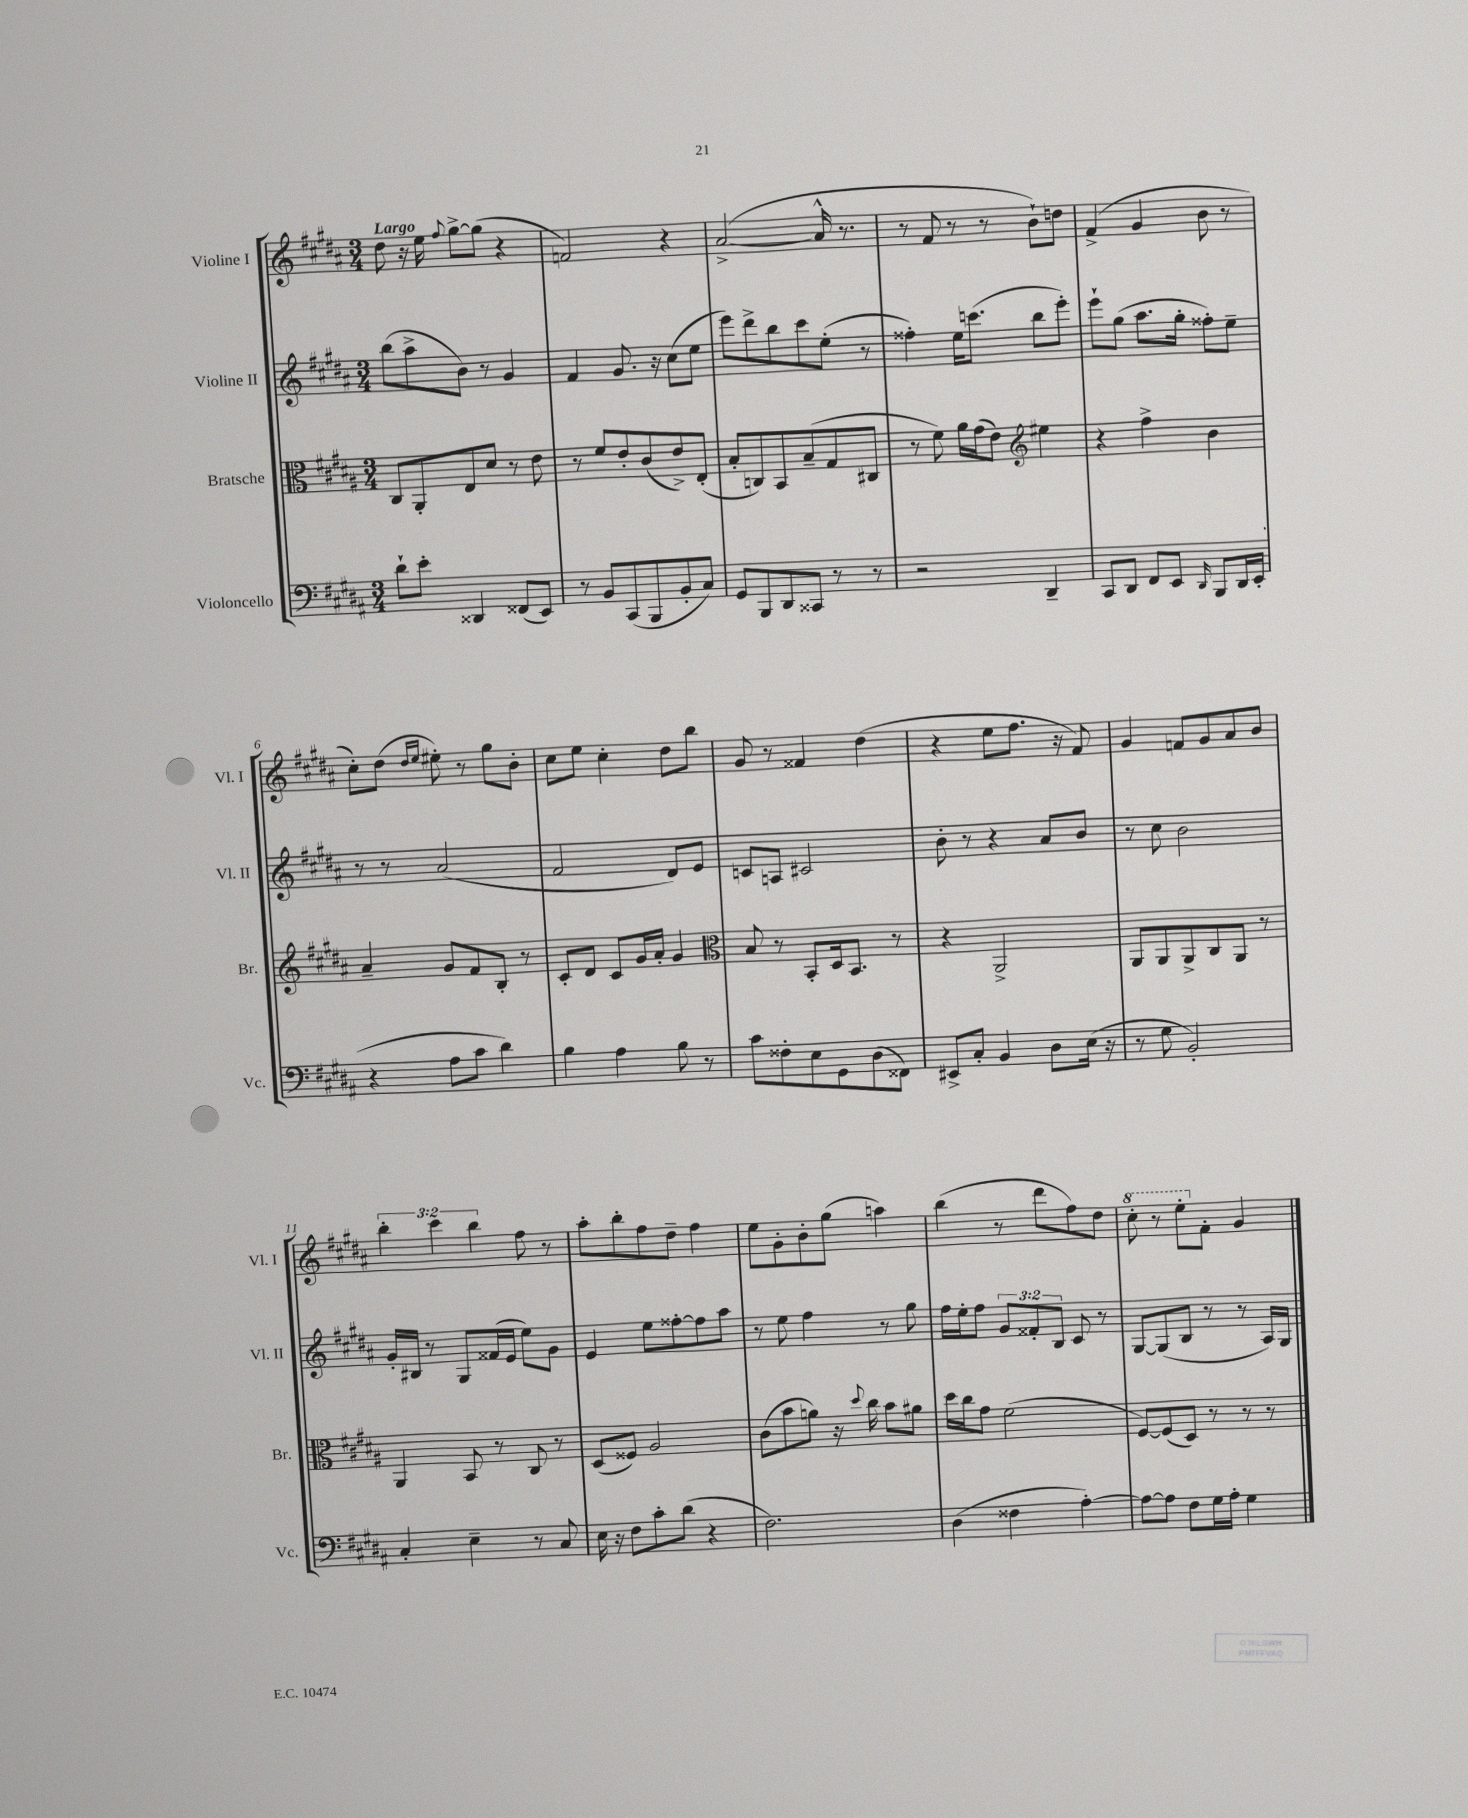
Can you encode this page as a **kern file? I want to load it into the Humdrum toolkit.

**kern	**kern	**kern	**kern
*staff4	*staff3	*staff2	*staff1
*clefF4	*clefC3	*clefG2	*clefG2
*k[f#c#g#d#a#]	*k[f#c#g#d#a#]	*k[f#c#g#d#a#]	*k[f#c#g#d#a#]
*M3/4	*M3/4	*M3/4	*M3/4
8d#`	8C#	(8bb	8dd#
8e'	8AA#'	8aa#^	16r
.	.	.	16ee
.	.	.	8qqff#
4DD##	8E	8b)	[8gg#^
.	8d#	8r	(8gg#]
(8FF##	8r	4g#	4r
8EE)	8e	.	.
=	=	=	=
8r	8r	4f#	2f)
8BB	8f#	.	.
(8CC#	8e'	8.g#	.
8BBB	(8c#	.	.
.	.	16r	.
8BB'	8e^)	(8cc#	4r
8C#)	(8E'	8ee	.
=	=	=	=
8GG#	8B'	8eee)	([2a#^
8BBB	8C)	8ddd#^	.
8DD#	8BB	8bb	.
8CC##	(8B~	8ccc#	.
8r	8G#	(8ee'	16a#^^]
.	.	.	8.r
8r	8C#	8r	.
=	=	=	=
2r	8r	4ff##')	8r
.	8f#)	.	8f#
.	16a#	16ee	8r
.	(16g#	(8.ccc	.
.	8e)	.	8r
*	*clefG2	*	*
4DD#~	4ee#	8bb	8b`)
.	.	8eee')	8dd
=	=	=	=
8CC#	4r	8eee`	(4f#^
8DD#	.	(8gg#	.
8FF#	4ff#^	8.aa#	4g#
8EE	.	.	.
.	.	16gg#'	.
16qqDD#	.	.	.
8BBB	4b	8ff##')	8b
16DD#	.	8ee~	8r
(16EE'	.	.	.
=	=	=	=
4r	4a#~	8r	8cc#')
.	.	8r	(8dd#
.	.	.	16qqdd#
.	.	.	16qqee
8A#	8g#	(2a#	8ee#')
8c#	8f#	.	8r
4d#)	8B'	.	8gg#
.	8r	.	8b'
=	=	=	=
4B	8c#'	2f#	8cc#
.	8d#	.	8ee
4A#	8c#	.	4cc#'
.	16g#	.	.
.	16a#'	.	.
8B	4g#	8d#)	8dd#
8r	.	8e	8bb
=	=	=	=
*	*clefC3	*	*
8c#	8B	8c	8g#
8F##'	8r	8A	8r
8E	8BB'	2c#	4f##
8GG#	16D#	.	.
.	8.BB	.	.
(8D#	.	.	(4dd#
8FF##)	8r	.	.
=	=	=	=
8EE#^	4r	8b'	4r
8C#'	.	8r	.
4BB	2AA#^	4r	8ee
.	.	.	8.ff#
8D#	.	8a#	.
.	.	.	16r
(16E	.	8b	8f#)
16r	.	.	.
=	=	=	=
8r	8AA#	8r	4g#
8G#	8AA#	8cc#	.
2BB')	8AA#^	2b	8f
.	8C#	.	8g#
.	8AA#	.	8a#
.	8r	.	8b
=	=	=	=
4C#'	4AA#	16g#'	6bb'
.	.	16B#	.
.	.	8r	.
.	.	.	6ccc#
4E~	8BB	8G#	.
.	.	.	6bb
.	8r	(16f##	.
.	.	16e	.
8r	8C#	8ee)	8ff#
8C#	8r	8g#	8r
=	=	=	=
16E	(8D#	4e	8aa#'
16r	.	.	.
8F#	8F##)	.	8bb'
8c#'	2A#	8ee	8ff#
(8d#	.	[8ff##'	8dd#~
4r	.	8ff##]	4ff#
.	.	8aa#	.
=	=	=	=
2.F#)	(8c#	8r	8ee
.	8b	8ee	8g#'
.	8a)	4ff#	8b'
.	16r	.	(8gg#
.	8qqdd#	.	.
.	16cc#	.	.
.	8b	8r	4aa)
.	8a#	8gg#	.
=	=	=	=
(4D#	16dd#	16ff#	(4bb
.	16cc#	16ee'	.
.	8g#	8ff#	.
4F##	(2f#	12g#	8r
.	.	12f##'	.
.	.	.	8ddd#
.	.	12B	.
[4A#')	.	8c#	8ff#)
.	.	8r	8dd#
=	=	=	=
8A#_	[8F#)	[8G#	8ccc#'
8A#]	(8F#]	(8G#]	8r
8F#	8D#)	8B	8eee'
16G#	8r	8r	8f#'
16A#'	.	.	.
4G#	8r	8r	4g#
.	8r	16A#)	.
.	.	16G#	.
==	==	==	==
*-	*-	*-	*-
